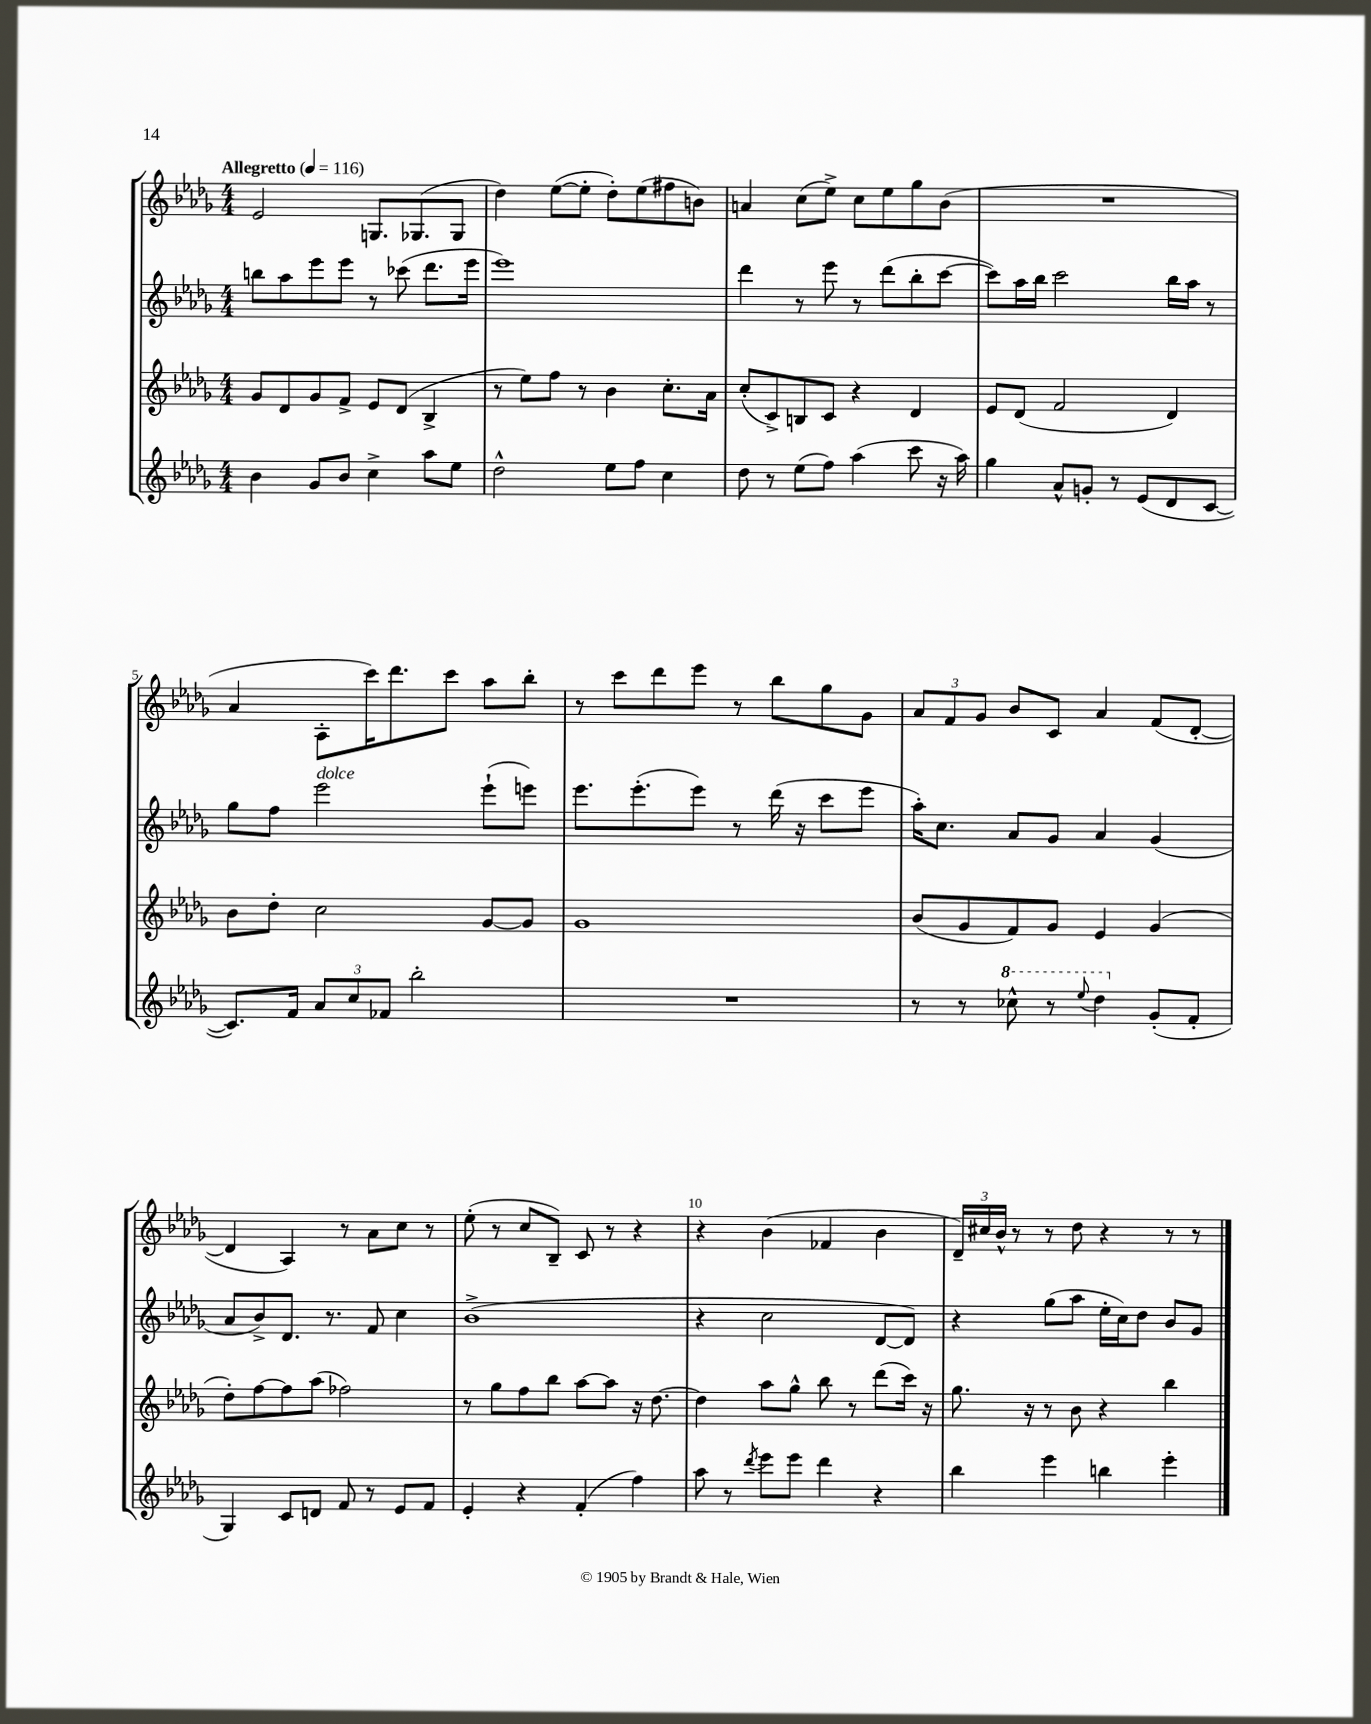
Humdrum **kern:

**kern	**kern	**kern	**kern
*staff4	*staff3	*staff2	*staff1
*clefG2	*clefG2	*clefG2	*clefG2
*k[b-e-a-d-g-]	*k[b-e-a-d-g-]	*k[b-e-a-d-g-]	*k[b-e-a-d-g-]
*M4/4	*M4/4	*M4/4	*M4/4
*MM116	*MM116	*MM116	*MM116
4b-	8g-	8bb	2e-
.	8d-	8aa-	.
8g-	8g-	8eee-	.
8b-	8f^	8eee-	.
4cc^	8e-	8r	8.G
.	(8d-	(8ccc-	.
.	.	.	(8.G-
8aa-	4B-^	8.ddd-	.
8ee-	.	.	8G-
.	.	16eee-	.
=	=	=	=
2dd-^^	8r	1eee-)	4dd-)
.	8ee-)	.	.
.	8ff	.	([8ee-
.	8r	.	8ee-']
8ee-	4b-	.	8dd-')
8ff	.	.	(8ee-
4cc	8.cc'	.	8ff#
.	.	.	8b)
.	16a-	.	.
=	=	=	=
8dd-	(8cc'	4ddd-	4a
8r	8c^)	.	.
(8ee-	8B	8r	(8cc
8ff)	8c	8eee-	8ee-^)
(4aa-	4r	8r	8cc
.	.	(8ddd-	8ee-
8ccc	4d-	8bb-'	8gg-
16r	.	[8ccc	(8b-
16aa-)	.	.	.
=	=	=	=
4gg-	8e-	8ccc])	1r
.	(8d-	16aa-	.
.	.	16bb-	.
8a-^^	2f	2ccc	.
8g'	.	.	.
8r	.	.	.
(8e-	.	.	.
8d-	4d-)	16bb-	.
.	.	16aa-	.
[8c	.	8r	.
=	=	=	=
8.c])	8b-	8gg-	4a-
.	8dd-'	8ff	.
16f	.	.	.
12a-	2cc	2eee-	8A-'
12cc	.	.	.
.	.	.	16ccc)
12f-	.	.	.
.	.	.	8.ddd-
2bb-'	.	.	.
.	.	.	8ccc
.	[8g-	(8eee-`	8aa-
.	8g-]	8eee)	8bb-'
=	=	=	=
1r	1g-	8.eee-	8r
.	.	.	8ccc
.	.	(8.eee-'	.
.	.	.	8ddd-
.	.	8eee-)	8eee-
.	.	8r	8r
.	.	(16ddd-	8bb-
.	.	16r	.
.	.	8ccc	8gg-
.	.	8eee-	8g-
=	=	=	=
8r	(8b-	16aa-')	12a-
.	.	8.cc	.
.	.	.	12f
8r	8g-	.	.
.	.	.	12g-
8ccc-^^	8f)	8a-	8b-
8r	8g-	8g-	8c
8qqeee-	.	.	.
4ddd-	4e-	4a-	4a-
(8g-'	(4g-	(4g-	(8f
8f'	.	.	[8d-'
=	=	=	=
4G-)	8dd-')	8a-	4d-]
.	[8ff	8b-^)	.
8c	8ff]	8.d-	4A-)
8d	(8aa-	.	.
.	.	8.r	.
8f	2ff-)	.	8r
8r	.	8f	8a-
8e-	.	4cc	8cc
8f	.	.	8r
=	=	=	=
4e-'	8r	(1b-^	(8ee-'
.	8gg-	.	8r
4r	8ff	.	8cc
.	8bb-	.	8B-~)
(4f'	[8aa-	.	8c
.	8aa-]	.	8r
4ff)	16r	.	4r
.	[8.dd-	.	.
=	=	=	=
8aa-	4dd-]	4r	4r
8r	.	.	.
8qddd-	.	.	.
8eee-	8aa-	2cc	(4b-
8eee-	8gg-^^	.	.
4ddd-	8bb-	.	4f-
.	8r	.	.
4r	(8ddd-	[8d-	4b-
.	16ccc)	8d-])	.
.	16r	.	.
=	=	=	=
4bb-	8.gg-	4r	24d-~)
.	.	.	24cc#
.	.	.	24b-^^
.	.	.	8r
.	16r	.	.
4eee-	8r	(8gg-	8r
.	8b-	8aa-	8dd-
4bb	4r	16ee-'	4r
.	.	16cc)	.
.	.	8dd-	.
4eee-'	4bb-	8b-	8r
.	.	8g-	8r
==	==	==	==
*-	*-	*-	*-
